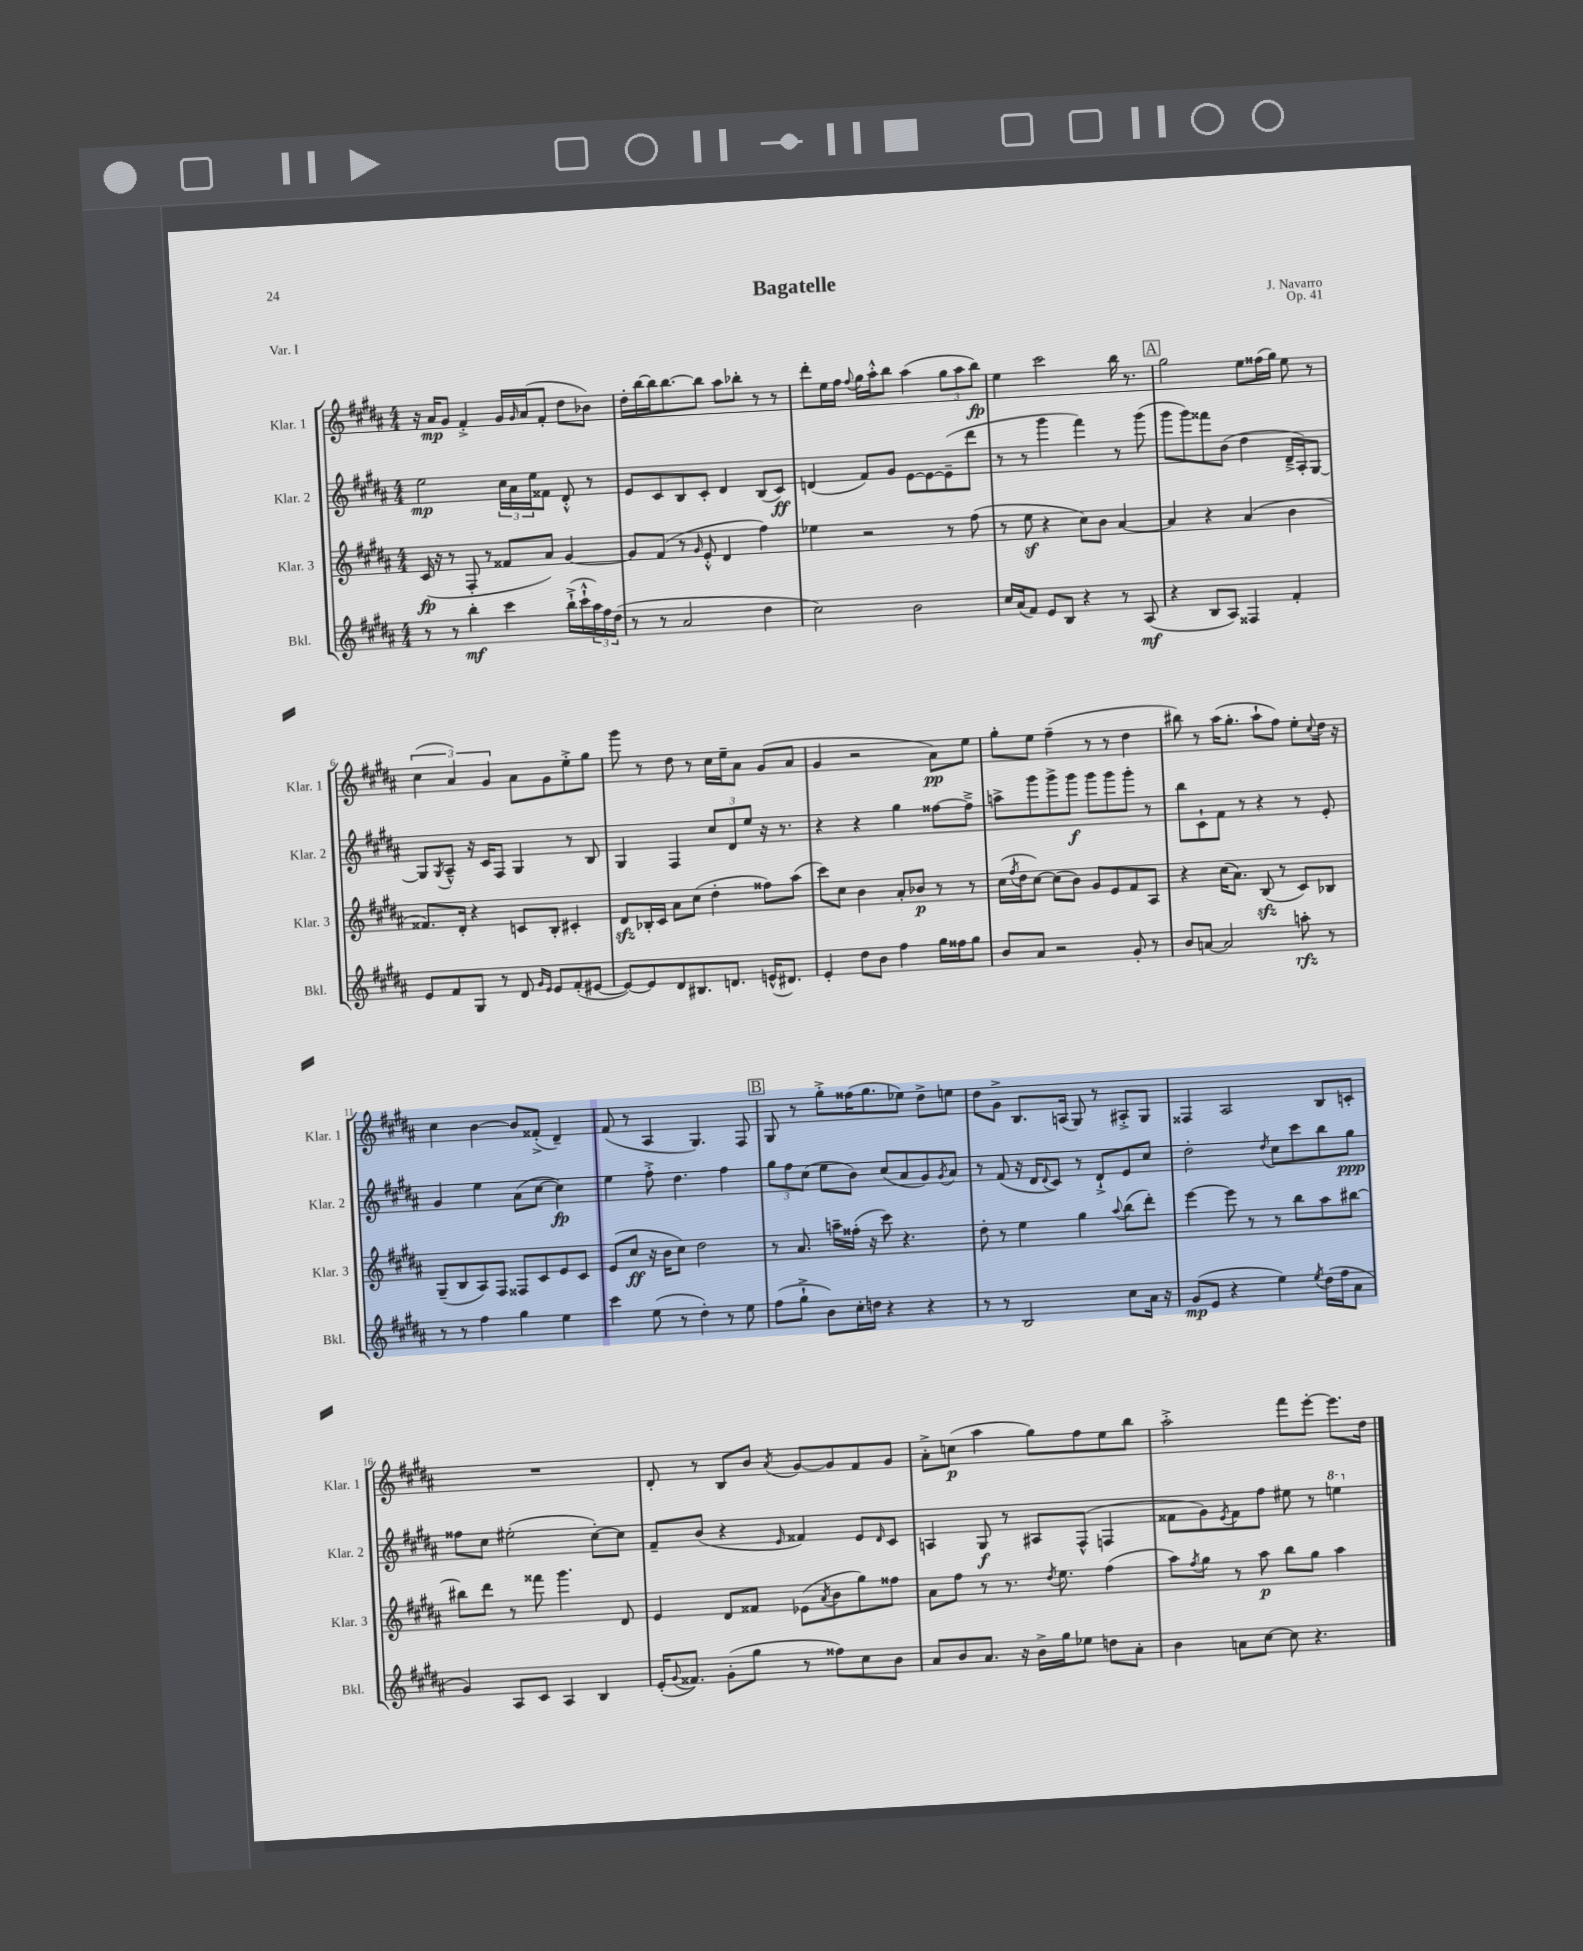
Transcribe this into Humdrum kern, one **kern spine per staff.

**kern	**kern	**kern	**kern
*staff4	*staff3	*staff2	*staff1
*clefG2	*clefG2	*clefG2	*clefG2
*k[f#c#g#d#a#]	*k[f#c#g#d#a#]	*k[f#c#g#d#a#]	*k[f#c#g#d#a#]
*M4/4	*M4/4	*M4/4	*M4/4
8r	(16c#	2ee	16r
.	16r	.	16a#
8r	8r	.	8g#
4bb'	8F#'	.	4f#'^
.	8r	.	.
4ccc#	8f##	24cc#	16g#
.	.	24a#	.
.	.	.	16qqg#
.	.	.	(16a#
.	.	24ee	.
.	8a#)	8f##	8f#'
(16bb`^	[4g#	8d#'^^	8dd#
16ccc#`^^	.	.	.
24aa#)	.	8r	8b-)
24ff#	.	.	.
(24dd#	.	.	.
=	=	=	=
8r	8g#]	8e	16dd#'
.	.	.	[16bb
8r	(8f#	8c#	16bb]
.	.	.	[8.bb
2a#	8r	8B	.
.	16qqg#	.	.
.	8e'^^	8c#'	8bb]
.	4d#	4d#	8aa#
.	.	.	8bb-'
4dd#	4ff#)	(8B	8r
.	.	8c#)	8r
=	=	=	=
2cc#)	4ee-	(4d	8ddd#'
.	.	.	16ee
.	.	.	16ff#
.	.	.	8qqff#
.	2r	8f#)	16gg#
.	.	.	16aa#'^^
.	.	8g#	8bb
2b	.	[8e	(4aa#
.	.	8e_	.
.	8r	(8e~]	12gg#
.	.	.	12aa#
.	(8ff#	8ddd#	.
.	.	.	12bb)
=	=	=	=
16cc#	8r	8r	4ee
(16a#	.	.	.
8f#)	8ee	8r	.
8e	4r	4ggg#	2ccc#
8B	.	.	.
4r	8cc#)	4fff#)	.
.	8b	.	.
8r	[4a#	8r	16bb
.	.	.	8.r
(8A#	.	(8ggg#	.
=	=	=	=
4r	4a#]	8ggg#	2gg#
.	.	8ggg#)	.
8B	4r	8fff##	.
8A#)	.	(8b	.
4F##	(4a#	4dd#	8ee
.	.	.	(16ff##
.	.	.	16gg#)
4f#'	4b	16d#~^	8ee
.	.	16A#')	.
.	.	[8G#	8r
=	=	=	=
8e	8.f##)	8G#]	(6cc#
.	.	8qG#	.
8f#	.	8A#~^^	.
.	.	.	6a#)
.	16d#'	.	.
8G#	4r	16r	.
.	.	16c#	.
.	.	.	6g#
8r	.	8F#	.
8d#	8c	4G#	8a#
16qqg#	.	.	.
16qqe	.	.	.
8e	8B'	.	8g#
(8f#'	4c#'	8r	8ee'^
[8e#	.	8B	8gg#
=	=	=	=
8e#_)	8d#	4G#	8ggg#
8e#]	16B-'	.	8r
.	16c#	.	.
8d#	8a#	4F#	8dd#
8.B#	(8cc#	.	8r
.	4dd#'	12cc#	16cc#
8.d	.	.	16ee~
.	.	12d#	.
.	.	.	8a#
.	.	12ee	.
(16e^^	8ff##)	16r	(8g#
8.d#)	.	8.r	.
.	(8aa#	.	8a#
=	=	=	=
4e'	8ccc#)	4r	4g#
.	8cc#	.	.
8dd#	4b	4r	2r
8b	.	.	.
4ff#	8a#'	4gg#	.
.	8b-	.	.
16gg#	8r	[8ff##	8a#)
16ff##	.	.	.
8gg#	8r	8ff##~^]	8ee
=	=	=	=
8b	(16cc#	8aa^	8gg#'
.	8qff#	.	.
.	16dd#	.	.
8a#	[8cc#)	8ggg#	8ee
2r	(8cc#]	8ggg#^	(4ff#~
.	8b)	8ggg#	.
.	8g#	8ggg#	8r
.	8e	8ggg#	8r
8g#'	8f#	8ggg#'	4dd#
8r	8A#	8r	.
=	=	=	=
8b	4r	8bb	8bb#)
[8a	.	8c#`	8r
2a]	(16cc#	8f#	(16aa#
.	8.a#)	.	8.gg#'
.	.	8r	.
.	(8B	4r	8aa#`
.	8r	.	8ff#)
8aa'	8c#)	8r	8ee'
.	.	.	8qqcc#
8r	8B-	8e'	16dd#
.	.	.	16r
=	=	=	=
8r	(8G#~	4g#	4cc#
8r	8B	.	.
4ff#	8A#)	4ee	[4b
.	8F#	.	.
4gg#	8F##	(8a#	8b]
.	8c#	[8cc#	(8f##'^
4ee	8e	4cc#])	4d#~)
.	8c#	.	.
=	=	=	=
4ccc#	(8e	4ee	(8f#
.	8cc#	.	8r
(8ee	16r	8ff#'^	4A#
.	16b	.	.
8r	8cc#)	4.dd#	.
4dd#')	2dd#	.	4.G#)
8r	.	4ff#	.
8ee	.	.	8F#
=	=	=	=
(8ff#	8r	12gg#	8G#
.	.	12ff#	.
8gg#`^	8.a#	.	8r
.	.	(12cc#	.
8b)	.	8ee	8gg#'^
.	16aa~	.	.
16cc#'	(16ff##'	8b)	(16ff##
16dd	16r	.	8.gg#
4r	8ccc#)	(8cc#	.
.	4.r	8a#	8ee-)
4r	.	8g#)	8dd#^
.	.	8qg#	.
.	.	8a#	8ee
=	=	=	=
8r	8dd#'	8r	8dd#
8r	8r	(8f#	8g#^
2B	4ee	16r	8.B
.	.	16d#	.
.	.	8qqd#	.
.	.	8c#)	.
.	.	.	(16A
.	4gg#	8r	8G#)
.	.	8d#`^	8r
.	8qqaa#	.	.
8cc#	(8bb	8e	8A#'^
16a#	8ddd#')	8cc#	8G#
16r	.	.	.
=	=	=	=
(8g#	[4eee	2dd#'	4F##
8e	.	.	.
4r	8eee]	.	2A#
.	8r	.	.
.	.	8qdd#	.
4ee)	8r	8cc#	.
.	8bb	8ccc#	.
8qee	.	.	.
(16dd#	8aa#	8bb	8B
16ff#	.	.	.
8a#	[8bb#	8gg#	8c'
=	=	=	=
4g#)	8bb#]	8ff##	1r
.	8ddd#	8cc#	.
8A#	8r	(2ee#'	.
8c#	8fff##	.	.
4A#	4.ggg#	.	.
4B	.	[8cc#')	.
.	8d#	8cc#]	.
=	=	=	=
(16e'	4e	8f#~	8d#'
8qqg#	.	.	.
8.f##)	.	.	.
.	.	(8b	8r
(8g#'	8d#	4r	8B
8gg#	8f##	.	8b
.	.	16qqe	8qa#
8r	(8e-	4f##)	[8g#
.	8qa#	.	.
8ff##)	8b	.	8g#]
8cc#	8gg#)	8e	8f#
.	.	16qqd#	.
8b	8ff##	8c#	8g#
=	=	=	=
8a#	8a#	4A	8a#'^
8b	8ff#	.	(8cc
8.a#	8r	8G#	4aa#
.	8.r	8r	.
16r	.	.	.
16b^	.	8A#	8gg#)
.	8qdd#	.	.
16gg#	8.ee	.	.
8ee-	.	(8F#^^	8ff#
8dd	(4ff#	4F	8ee
8a#'	.	.	8bb
=	=	=	=
4b	8aa#)	8f##	2aa#'^
.	8qff#	.	.
.	8gg#	8g#)	.
.	.	8qe	.
8a	8r	8f##	.
[8cc#	8aa#	8ff#	.
8cc#]	8bb	8ee#	8fff#
4.r	8gg#	8r	[8eee'
.	4aa#	4eee	8.eee]
.	.	.	16dd#
==	==	==	==
*-	*-	*-	*-
